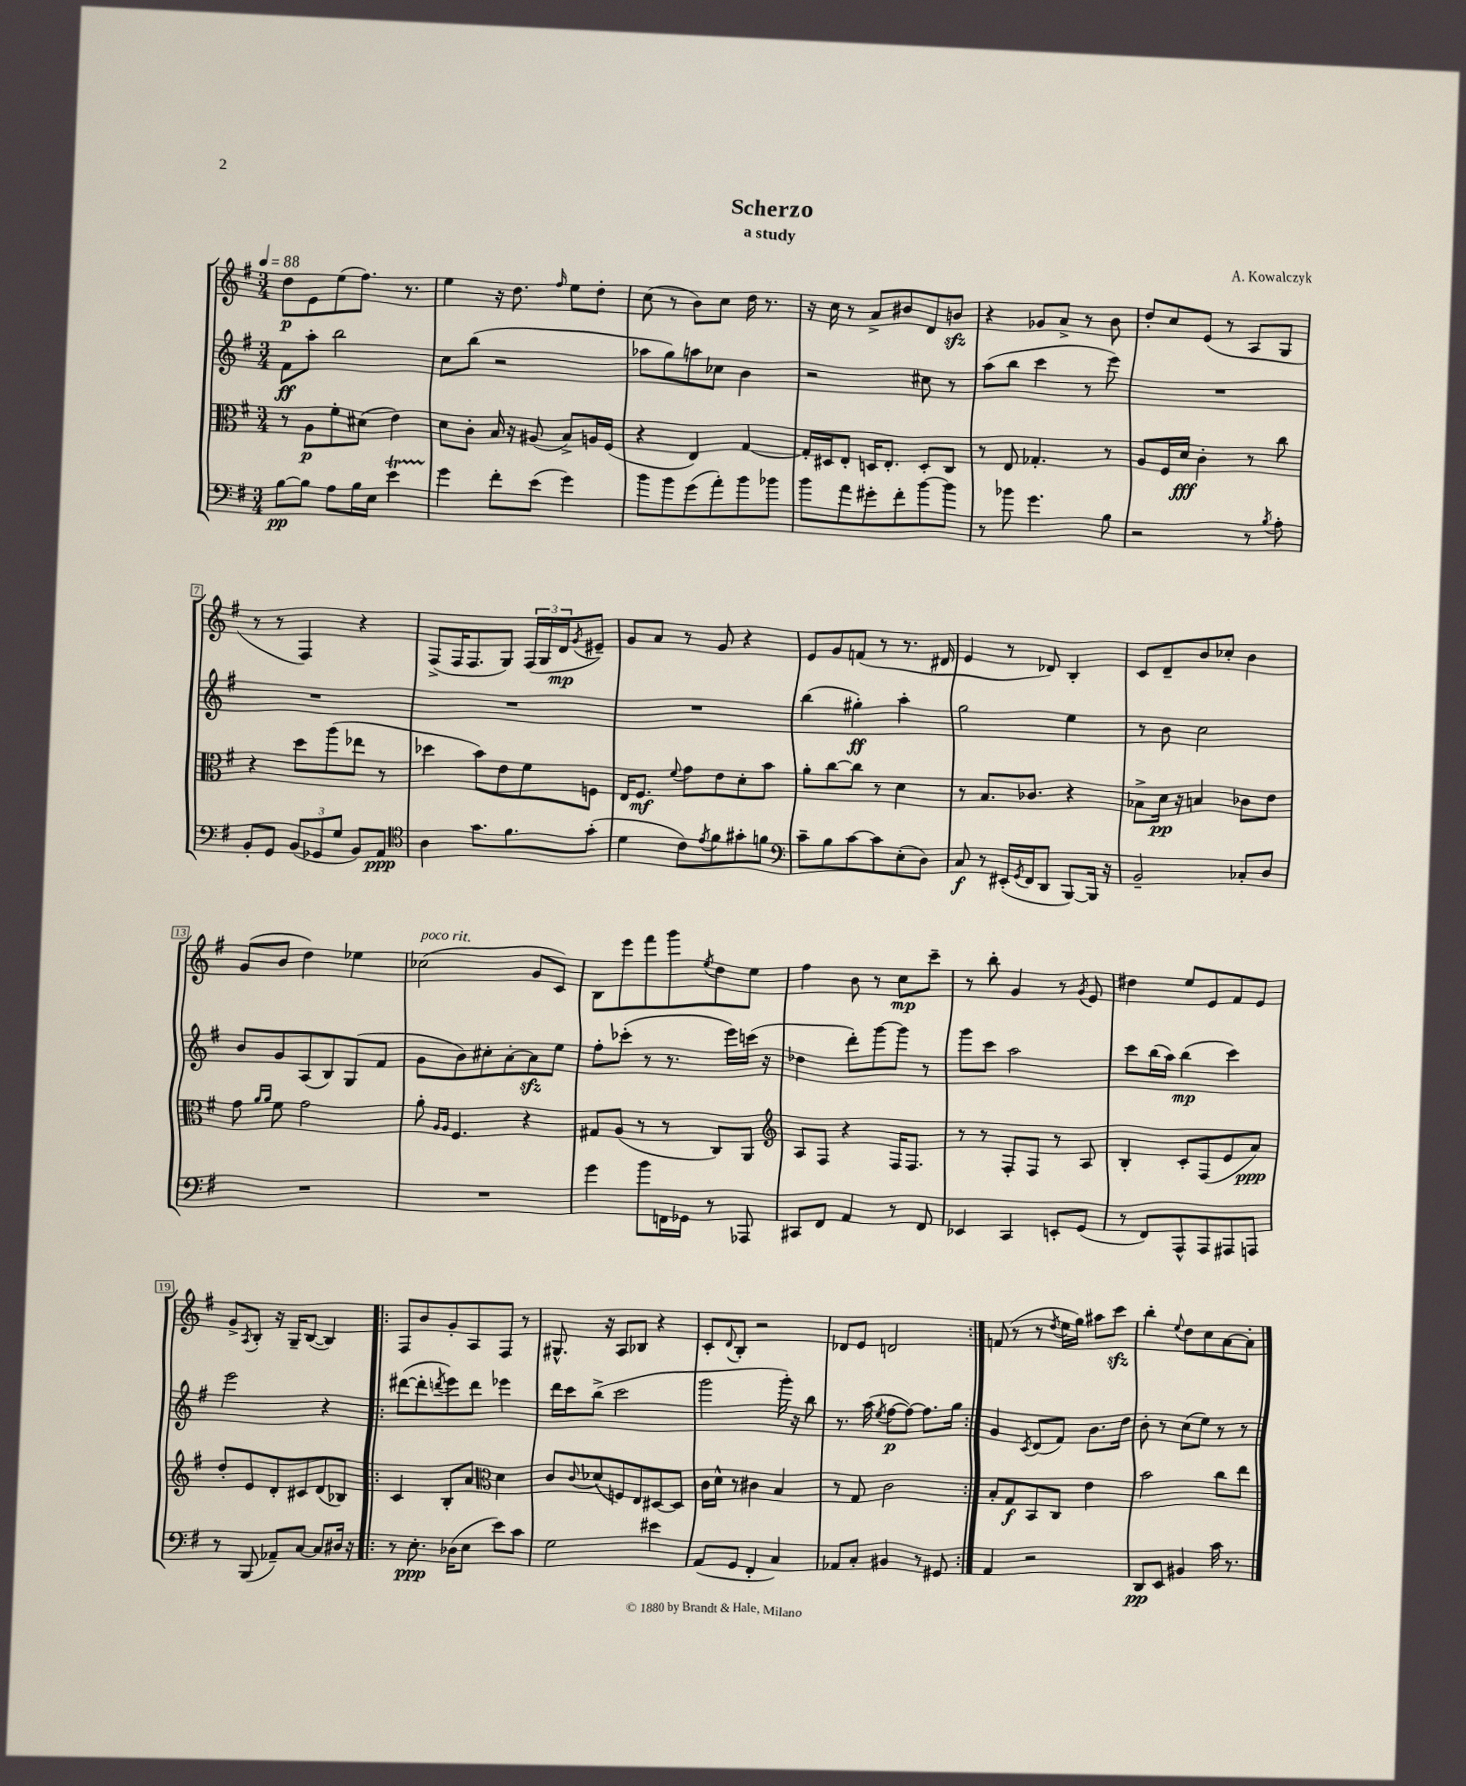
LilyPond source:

\header { title = "Scherzo" composer = "A. Kowalczyk" subtitle = "a study" }
<<
\new StaffGroup <<
\new Staff = "s0" {
    \clef treble \key g \major \numericTimeSignature \time 3/4 \tempo 4 = 88
    d''8\p e'8 e''8( fis''8.) r8. |
    e''4 r16 d''8. \grace { fis''16 } e''8 d''8-. |
    c''8( r8 b'8) c''8 d''16 r8. |
    r16 c''16 r8 a'8-> bis'8 d'8 b'8\sfz |
    r4 ges'8 a'8-> r8 b'8 |
    d''8-. c''8 e'8( r8 a8 g8 |
    r8 r8 fis4) r4 |
    fis8->( fis16 fis8. g8) \tuplet 3/2 { fis16( g16 d'16\mp } \acciaccatura { g'8 } eis'8--) |
    g'8 a'8 r8 g'8 r4 |
    e'8 g'8 f'8( r8 r8. dis'16 |
    e'4 r8 des'8) b4-. |
    c'8 d'8-- b'8 ces''8-. b'4 |
    g'8( b'8 d''4) ees''4 |
    ces''2^\markup { \italic "poco rit." }( g'8 c'8) |
    b8 e'''8 fis'''8 g'''8 \acciaccatura { e''8 } d''8 e''8 |
    fis''4 b'8 r8 c''8\mp c'''8-- |
    r8 b''8-. g'4 r8 \acciaccatura { g'8 } e'8 |
    dis''4 e''8 e'8 fis'8 e'8 |
    g'8-> \acciaccatura { a8 } b8-. r16 g16-- b8~( b4) |
    \repeat volta 2 { fis8 b'8 g'8-. a8 fis8 r8 |
    gis8.-^ r16 a8 bes8 r4 |
    c'8-. \appoggiatura { d'8 } b8-. r2 |
    des'8 e'8 d'2 | }
    f'8( r8 r8 \acciaccatura { d''8 } e''16 g''16) ais''8 c'''8\sfz |
    b''4-. \appoggiatura { e''8 } d''8 c''8 a'8~ a'8-. \bar "|." |
}
\new Staff = "s1" {
    \clef treble \key g \major \numericTimeSignature \time 3/4
    fis'8\ff a''8-. b''2 |
    c''8 b''8( r2 |
    aes''8 g''8) a''8 ces''8 b'4 |
    r2 cis''8 r8 |
    a''8( b''8 c'''4 r8 e'''8) |
    R2. |
    R2. |
    R2. |
    R2. |
    b''4( gis''4-.\ff) a''4-. |
    g''2 e''4 |
    r8 b'8 c''2 |
    b'8 g'8 a8( b8) g8( fis'8 |
    g'8 b'8) cis''8-. a'8~-. a'8\sfz e''8 |
    fis''8-. ces'''8-.( r8 r8. e'''16) c'''16( r16 |
    des''4 d'''8-.) g'''8~ g'''8 r8 |
    g'''8 c'''8 a''2 |
    c'''8 b''16( a''16) b''4\mp( c'''4) |
    e'''2 r4 |
    \repeat volta 2 { dis'''8~( dis'''8-. \acciaccatura { d'''8 } e'''8) d'''8 ees'''4 |
    d'''16 c'''16 b''8->( c'''2 |
    g'''2 g'''16-.) r16 b''8 |
    r8. a''16( \acciaccatura { e''8 } fis''8~\p fis''8~) fis''8. g''16 | }
    g'4 \acciaccatura { c'8 } d'8( fis'8) b'8. d''16 |
    b'8-. r8 c''8( e''8) r8 r8 \bar "|." |
}
\new Staff = "s2" {
    \clef alto \key g \major \numericTimeSignature \time 3/4
    r8 a8\p fis'8-. dis'8( e'4) |
    d'8 c'8-. b16 r16 ais8( b8->) a16 fis16( |
    r4 e4) g4~ |
    g16-. dis16 e8-. d16 e8.-. d8-. c8 |
    r8 e8 ges4.-. r8 |
    a8 fis16 d'16\fff c'4-. r8 c''8 |
    r4 d''8 a''8( ees''8 r8 |
    des''4 b'8) e'8 fis'8 f8 |
    e16 fis8.\mf \appoggiatura { fis'8 } g'8 e'8 d'8-. b'8 |
    a'8-. c''8~ c''8 r8 d'4 |
    r8 b8. ces'8. r4 |
    bes8-> d'16\pp r16 b4 ces'8 e'8 |
    g'8 \grace { a'16 a'16 } fis'8 g'2 |
    a'8-. \grace { a16 a16 } fis4. r4 |
    gis8 a8( r8 r8 c8) a,8 |
    \clef treble a8 fis8 r4 fis16 fis8. |
    r8 r8 fis8-. fis8 r8 a8 |
    b4-. c'8-. fis8( e'8 a'8\ppp) |
    d''8-. e'8 d'8-. cis'8 d'8( bes8) |
    \repeat volta 2 { c'4 b8-. a'8 \clef alto d'4 |
    c'8 \appoggiatura { c'8 } des'8( f8) e8 dis8~ dis8 |
    c'16 d'16-^ r8 cis'4 b4 |
    r8 g8 c'2 | }
    b8-. g8\f b,8 c8 e'4 |
    b'2 c''8 e''8 \bar "|." |
}
\new Staff = "s3" {
    \clef bass \key g \major \numericTimeSignature \time 3/4
    b8~\pp b8 a8 b16 e16 e'4\startTrillSpan |
    g'4\stopTrillSpan fis'8-. e'8( g'4) |
    b'8 b'8 g'8( a'8-.) b'8 bes'8 |
    b'8 a'8 gis'8-. fis'8-. b'8~ b'8 |
    r8 bes'8 g'4. b8 |
    r2 r8 \acciaccatura { b8 } a8-. |
    b,8-. g,8 \tuplet 3/2 { b,8( ges,8 g8 } b,8) a,8\ppp |
    \clef tenor a4 g'8. fis'8. g'8-.( |
    d'4 c'8) \acciaccatura { e'8 } fis'8 gis'8-. f'8 |
    \clef bass c'8-- b8 c'8~ c'8 e8-.( d8) |
    c8\f r8 eis,16-.( \acciaccatura { g,8 } fis,16 d,8 b,,8~) b,,16 r16 |
    b,2-- ces8-. d8 |
    R2. |
    R2. |
    g'4 b'8 f,16 ges,16 r8 aes,,8 |
    cis,8 fis,8 a,4 r8 fis,8 |
    ees,4 c,4 e,8-. g,8( |
    r8 fis,8) a,,8-^ a,,8 ais,,8 a,,8 |
    r8 b,,8( aes,8--) c8~ c8 dis16 r16 |
    \repeat volta 2 { r8 e8.-.\ppp des16( e8 e'8) c'8 |
    g2 eis'4 |
    a,8( g,8 fis,4-. c4) |
    aes,8 c8-. bis,4 r8 gis,8 | }
    a,4 r2 |
    d,8\pp e,8 bis,4 c'16 r8. \bar "|." |
}
>>
>>
\layout { \context { \Score \override BarNumber.stencil = #(make-stencil-boxer 0.1 0.3 ly:text-interface::print) } }
